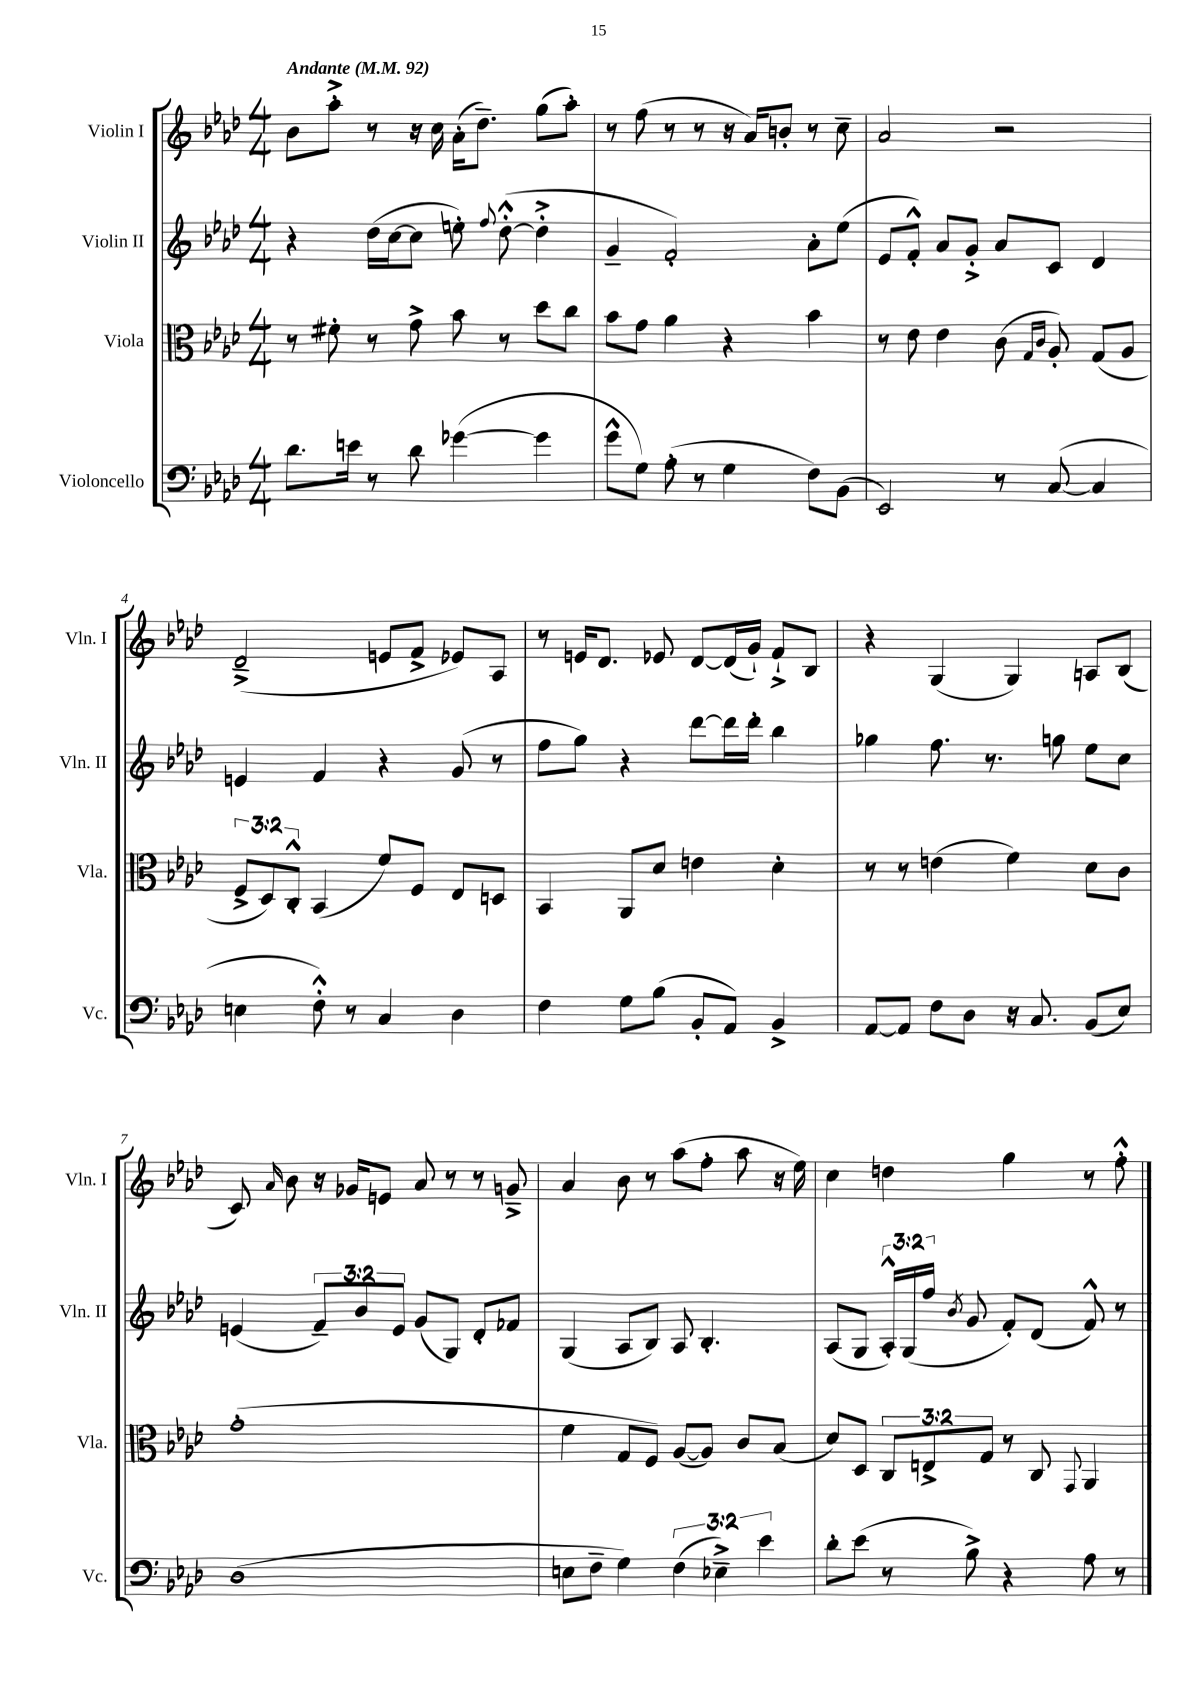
<<
\new StaffGroup <<
\new Staff = "s0" \with { instrumentName = "Violin I" shortInstrumentName = "Vln. I" } {
    \clef treble \key aes \major \numericTimeSignature \time 4/4 \tempo "Andante" 4 = 92
    \autoBeamOff bes'8[ aes''8]-.-> r8 r16 c''16 aes'16[-.( des''8.]--) g''8[( aes''8]-.) |
    r8 f''8( r8 r8 r16 aes'16[) b'8]-. r8 c''8-- |
    aes'2 r2 |
    des'2--->( e'8[ f'8]-> ees'8[) aes8] |
    r8 e'16[ des'8.] ees'8 des'8[~ des'16( g'16]-!) f'8[-!-> bes8] |
    r4 g4( g4) a8[ bes8]( |
    c'8) \grace { aes'16 } bes'8 r16 ges'16[ e'8] aes'8 r8 r8 g'8---> |
    aes'4 bes'8 r8 aes''8[( f''8]-. aes''8 r16 ees''16) |
    c''4 d''4 g''4 r8 f''8-.-^ \bar "|." |
}
\new Staff = "s1" \with { instrumentName = "Violin II" shortInstrumentName = "Vln. II" } {
    \clef treble \key aes \major \numericTimeSignature \time 4/4 \override Staff.TupletNumber.text = #tuplet-number::calc-fraction-text
    \autoBeamOff r4 des''16[( c''16~ c''8] e''8-.) \appoggiatura { f''8 } des''8~-.-^( des''4-.-> |
    g'4-- f'2-.) aes'8[-. ees''8]( |
    ees'8[ f'8]-.-^) aes'8[ g'8]-.-> aes'8[ c'8] des'4 |
    e'4 f'4 r4 g'8( r8 |
    f''8[ g''8]) r4 des'''8[~ des'''16 des'''16]-. bes''4 |
    ges''4 f''8. r8. g''8 ees''8[ c''8] |
    e'4( \tuplet 3/2 { f'8[--) bes'8 e'8] } g'8[( g8]) des'8[-. fes'8] |
    g4( aes8[ bes8]) aes8 bes4.-. |
    aes8[( g8] \tuplet 3/2 { aes16[-.-^) g16( f''16] } \acciaccatura { bes'8 } g'8 f'8[-.) des'8]( f'8-^) r8 \bar "|." |
}
\new Staff = "s2" \with { instrumentName = "Viola" shortInstrumentName = "Vla." } {
    \clef alto \key aes \major \numericTimeSignature \time 4/4 \override Staff.TupletNumber.text = #tuplet-number::calc-fraction-text
    \autoBeamOff r8 fis'8-. r8 g'8-> bes'8 r8 des''8[ c''8] |
    bes'8[ g'8] aes'4 r4 bes'4 |
    r8 ees'8 ees'4 c'8( \grace { g16[ c'16] } aes8-.) g8[( aes8] |
    \tuplet 3/2 { f8[-> des8) c8]-.-^ } bes,4( f'8[) f8] ees8[ d8] |
    bes,4 aes,8[ des'8] e'4 des'4-. |
    r8 r8 e'4( f'4) des'8[ c'8] |
    g'1-.( |
    f'4 g8[ f8]) aes8[~( aes8]) c'8[ bes8]( |
    des'8[) des8] \tuplet 3/2 { c8[ e8-> g8] } r8 c8 \appoggiatura { g,8 } aes,4 \bar "|." |
}
\new Staff = "s3" \with { instrumentName = "Violoncello" shortInstrumentName = "Vc." } {
    \clef bass \key aes \major \numericTimeSignature \time 4/4 \override Staff.TupletNumber.text = #tuplet-number::calc-fraction-text
    \autoBeamOff des'8.[ e'16] r8 des'8 ges'4~( ges'4 |
    g'8[-^ g8]) aes8-.( r8 g4 f8[) bes,8]( |
    ees,2) r8 c8~( c4 |
    e4 f8-.-^) r8 c4 des4 |
    f4 g8[ bes8]( bes,8[-. aes,8]) bes,4-> |
    aes,8[~ aes,8] f8[ des8] r16 c8. bes,8[( ees8]) |
    des1( |
    e8[ f8]-- g4) \tuplet 3/2 { f4( ees4--->) ees'4 } |
    des'8[-. ees'8]( r8 bes8->) r4 aes8 r8 \bar "|." |
}
>>
>>
